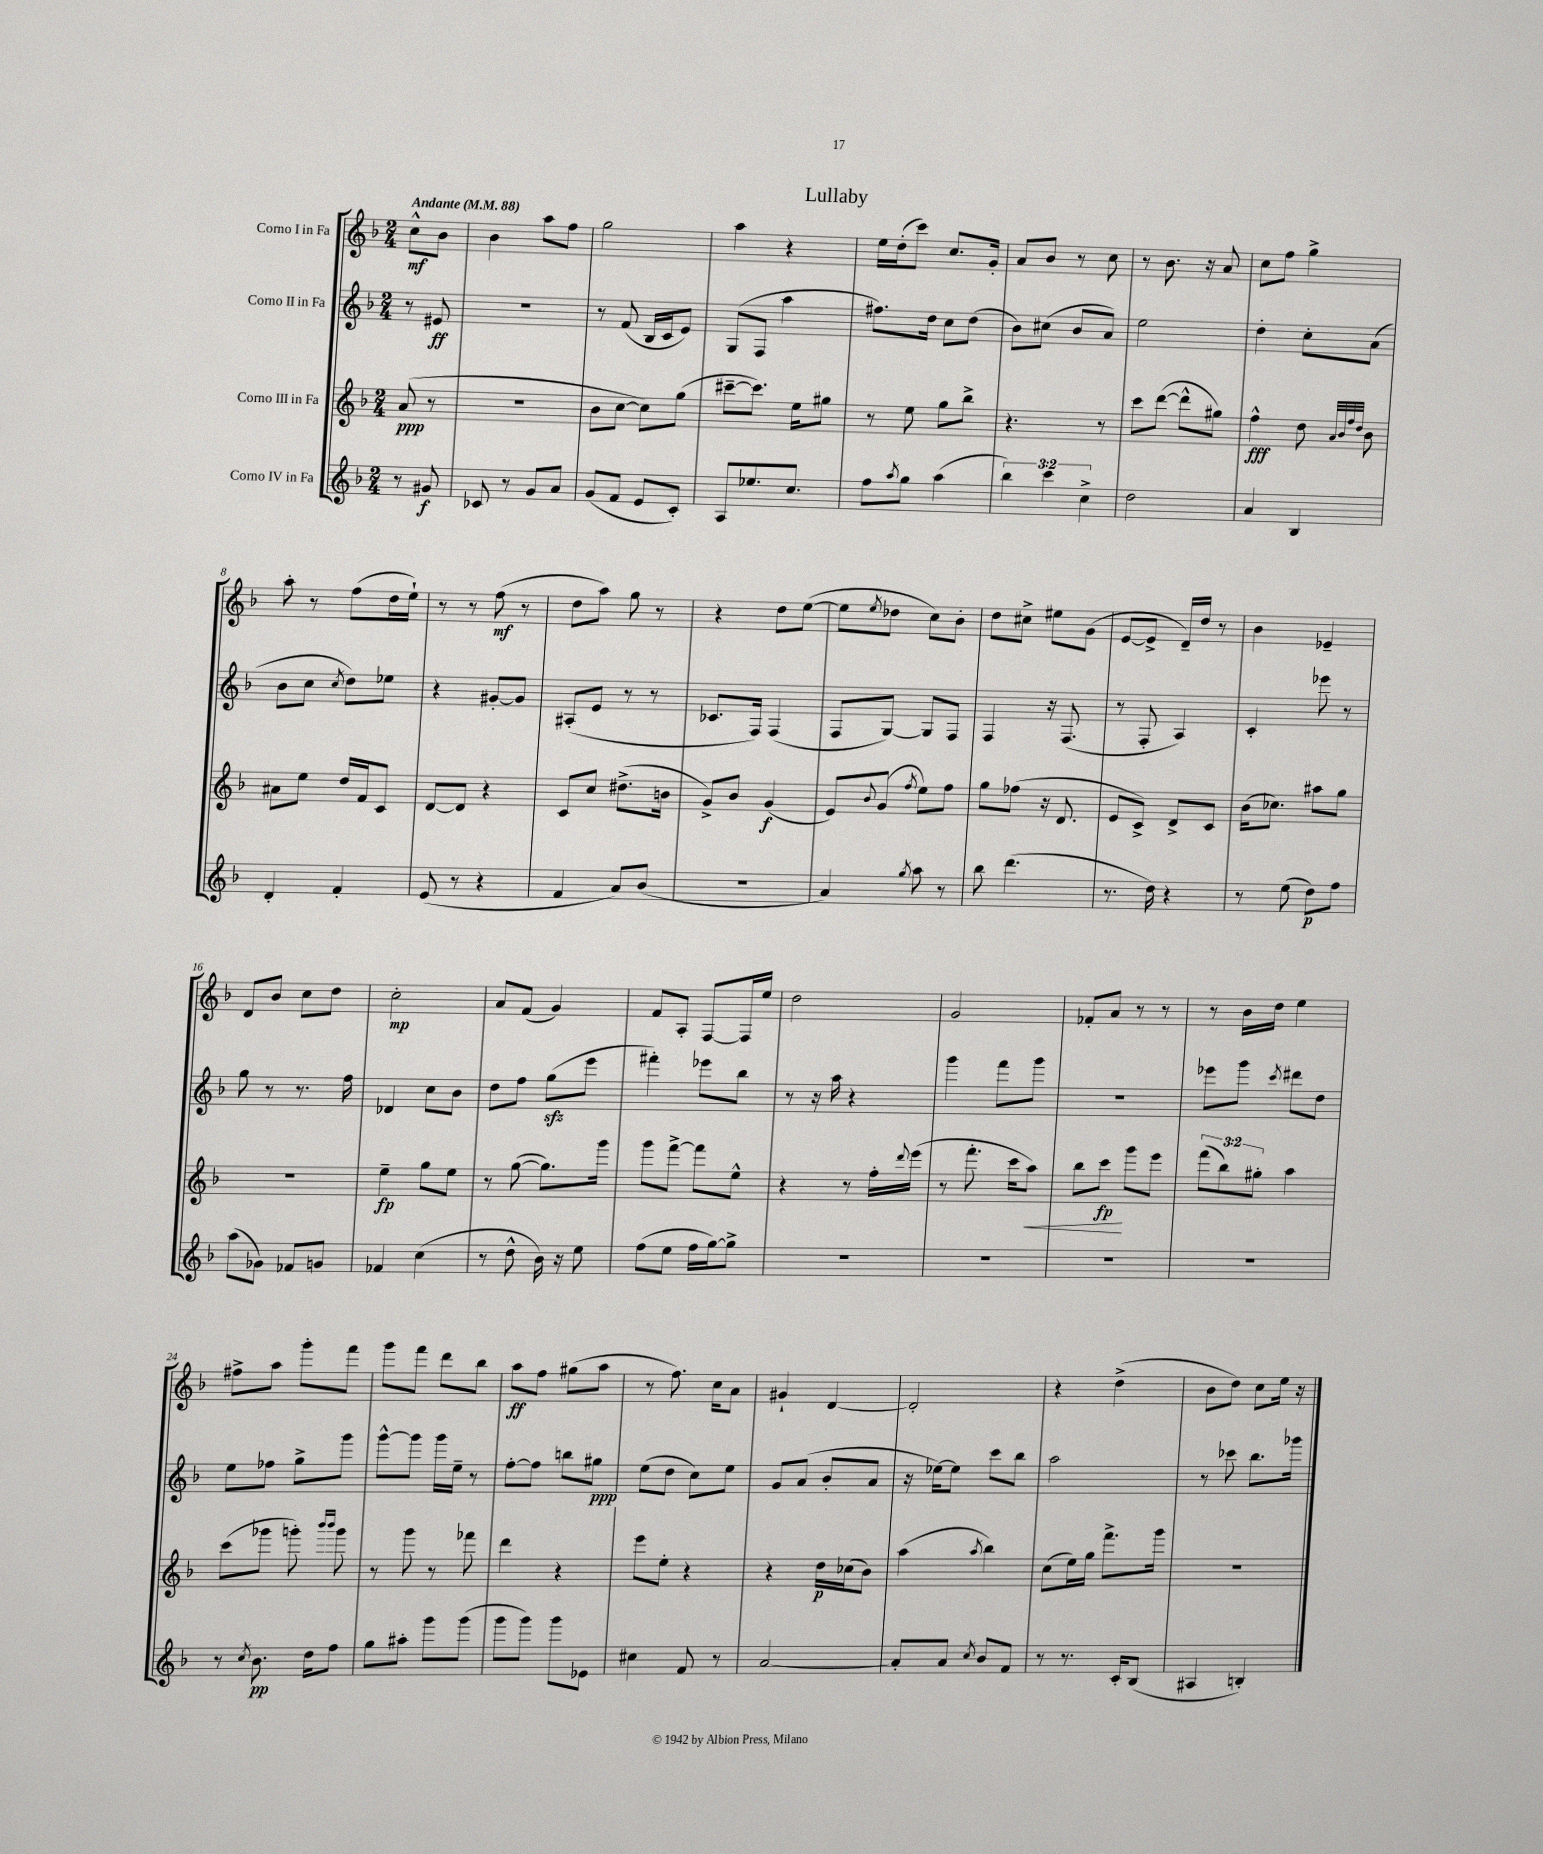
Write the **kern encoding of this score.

**kern	**kern	**kern	**kern
*staff4	*staff3	*staff2	*staff1
*clefG2	*clefG2	*clefG2	*clefG2
*k[b-]	*k[b-]	*k[b-]	*k[b-]
*M2/4	*M2/4	*M2/4	*M2/4
*MM88	*MM88	*MM88	*MM88
8r	(8a	8r	8cc^^
8g#	8r	8e#	8b-
=	=	=	=
8c-	2r	2r	4b-
8r	.	.	.
8g	.	.	8aa
8a	.	.	8ff
=	=	=	=
(8g	8b-	8r	2gg
8f	[8cc	(8f	.
8e	8cc])	16B-	.
.	.	16c	.
8c')	(8gg	8e)	.
=	=	=	=
8A	[8ccc#~	(8G	4aa
8.ee-	8.ccc#])	8F	.
.	.	4aa	4r
8.cc	16ee	.	.
.	8gg#	.	.
=	=	=	=
8ff	8r	8.ff#)	16ee
.	.	.	(16dd'
8qaa	.	.	.
8gg	8ee	.	8ccc)
.	.	16dd	.
(4aa	8gg	8cc	8.cc
.	8bb-^	(8dd	.
.	.	.	16g'
=	=	=	=
6bb-)	4.r	8b-)	8a
.	.	(8cc#	8b-
6ccc	.	.	.
.	.	8b-	8r
6cc^	.	.	.
.	8r	8a)	8cc
=	=	=	=
2dd	8ccc	2ee	8r
.	([8ddd	.	8.b-
.	8ddd^^]	.	.
.	.	.	16r
.	8gg#)	.	8a
=	=	=	=
4a	4ff^^	4dd'	8cc
.	.	.	8ff
4B-	8dd	8cc'	4gg^
.	32qqa	.	.
.	32qqb-	.	.
.	32qqff	.	.
.	32qqdd	.	.
.	8b-	(8a	.
=	=	=	=
4d'	8a#	8b-	8aa'
.	8ee	8cc	8r
.	.	8qcc	.
4f'	16dd	8dd)	(8ff
.	16f	.	.
.	8c	8ee-	16dd
.	.	.	16ee`)
=	=	=	=
(8e	[8d	4r	8r
8r	8d]	.	8r
4r	4r	[8g#'	(8ff
.	.	8g#]	8r
=	=	=	=
4f	8c	(8A#'	8dd
.	8cc	8e	8aa)
8a)	(8.dd#^	8r	8gg
(8b-	.	8r	8r
.	16b	.	.
=	=	=	=
2r	8g^)	8.c-	4r
.	8b-	.	.
.	.	16F)	.
.	(4g	(4F	8dd
.	.	.	([8ee
=	=	=	=
4a)	8e)	8F	8ee]
.	8qqb-	.	8qee
.	(8g	[8G)	8dd-
8qgg	8qff	.	.
8aa	8ee)	8G]	8cc)
8r	8ff	8F	8b-'
=	=	=	=
8bb-	8gg	4F	8dd
(4.ddd	(8ff-	.	8cc#^
.	16r	16r	8ee#
.	8.d	(8.F	.
.	.	.	(8g
=	=	=	=
8.r	8e	8r	[8e
.	8c^)	8F'	8e^]
16dd)	.	.	.
4r	8d^	4A)	16d~)
.	.	.	16dd
.	8c	.	8r
=	=	=	=
8r	(16b-	4c'	4b-
.	8.cc-)	.	.
(8ee	.	.	.
8dd)	8aa#	8eee-	4e-~
8ff	8gg	8r	.
=	=	=	=
(8aa	2r	8gg	8d
8g-)	.	8r	8b-
8f-	.	8.r	8cc
8g	.	.	8dd
.	.	16ff	.
=	=	=	=
4f-	4ee~	4d-	2cc'
(4cc	8gg	8cc	.
.	8ee	8b-	.
=	=	=	=
8r	8r	8dd	8a
8dd^^	([8gg	8ff	(8f
16b-)	8.gg])	(8gg	4g)
16r	.	.	.
8ee	.	8eee	.
.	16ggg	.	.
=	=	=	=
(8ff	8ggg	4fff#')	8f
8ee	[8fff^	.	8A'
16ff	8fff]	8eee-	[8F
[16gg)	.	.	.
8gg^]	8ee^^	8bb-	16F]
.	.	.	16ee
=	=	=	=
2r	4r	8r	2dd
.	.	16r	.
.	.	16aa	.
.	8r	4r	.
.	16ff'	.	.
.	8qqddd	.	.
.	(16eee	.	.
=	=	=	=
2r	8r	4ggg	2g
.	8.fff'	.	.
.	.	8fff	.
.	16ccc	.	.
.	8aa)	8ggg	.
=	=	=	=
2r	8bb-	2r	8f-'
.	8ccc	.	8a
.	8ggg	.	8r
.	8eee	.	8r
=	=	=	=
2r	(12fff	8eee-	8r
.	12bb-)	.	.
.	.	8ggg	16b-
.	12gg#'	.	.
.	.	.	16dd
.	.	8qccc	.
.	4aa	8ddd#	4ee
.	.	8dd	.
=	=	=	=
8r	(8ccc	8ee	8ff#^
8qcc	.	.	.
8.b-	8ggg-	8ff-	8aa
.	8ggg')	8gg^	8ggg'
16dd	.	.	.
.	16qqbbb-	.	.
.	16qqbbb-	.	.
8ff	8ggg	8ggg	8fff
=	=	=	=
8gg	8r	[8ggg^^	8ggg
8aa#'	8ggg	8ggg]	8fff
8ggg	8r	16ggg	8ddd
.	.	16ee~	.
(8ggg	8fff-	8r	8bb-
=	=	=	=
8ggg	4ddd	[8ff'	8aa
8ggg)	.	8ff]	8ff
8ggg	4r	8bb	(8gg#
8e-	.	8gg#	8aa
=	=	=	=
4cc#	8eee	(8ee	8r
.	8ee'	8dd	8.ff)
8f	4r	8cc)	.
.	.	.	16cc
8r	.	8ee	8a
=	=	=	=
[2a	4r	8g	4g#`
.	.	(8a	.
.	16dd	8b-'	[4d
.	(16cc-	.	.
.	8b-)	8a	.
=	=	=	=
8a']	(4aa	16r	2d']
.	.	[16ee-)	.
8a	.	8ee-]	.
8qcc	8qaa	.	.
8b-	4bb-)	8ccc	.
8f	.	8bb-	.
=	=	=	=
8r	(8cc	2aa	4r
8.r	16ee)	.	.
.	16gg	.	.
.	8.fff^	.	(4dd^
16c'	.	.	.
(8B-	.	.	.
.	16ggg	.	.
=	=	=	=
4A#	2r	8r	8b-
.	.	8ccc-	8dd)
4B')	.	8.bb-	8cc
.	.	.	16ee
.	.	16ggg-	16r
==	==	==	==
*-	*-	*-	*-
